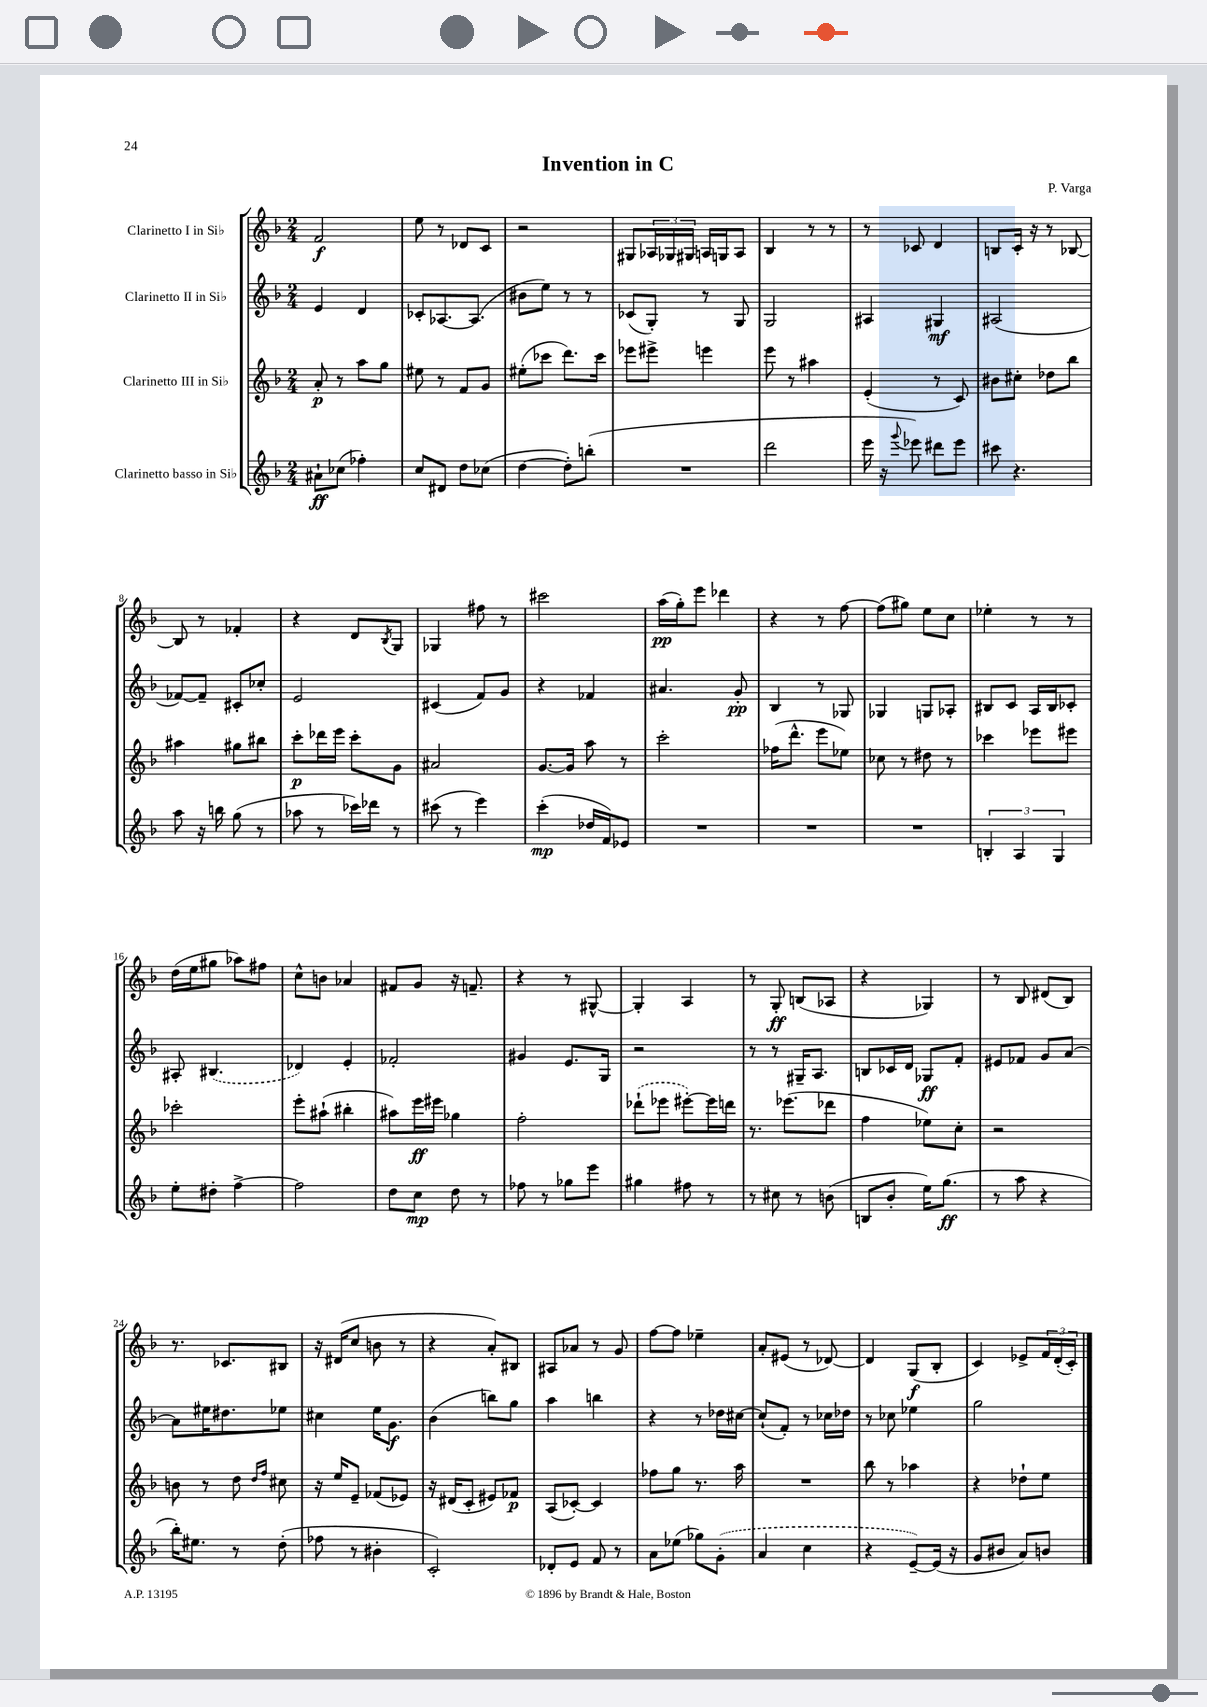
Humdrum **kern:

**kern	**dynam	**kern	**dynam	**kern	**dynam	**kern	**dynam
*part4	*part4	*part3	*part3	*part2	*part2	*part1	*part1
*staff4	*staff4	*staff3	*staff3	*staff2	*staff2	*staff1	*staff1
*I"Clarinetto basso in Si♭	*	*I"Clarinetto III in Si♭	*	*I"Clarinetto II in Si♭	*	*I"Clarinetto I in Si♭	*
*clefG2	*	*clefG2	*	*clefG2	*	*clefG2	*
*k[b-]	*	*k[b-]	*	*k[b-]	*	*k[b-]	*
*M2/4	*	*M2/4	*	*M2/4	*	*M2/4	*
=1	=1	=1	=1	=1	=1	=1	=1
8a#X`\L	ff	8a'/	p	4e/	.	2f/	f
(8cc-X\J	.	8r	.	.	.	.	.
4ff-X'\)	.	8aa\L	.	4d/	.	.	.
.	.	8gg\J	.	.	.	.	.
=2	=2	=2	=2	=2	=2	=2	=2
8cc/L	.	8ee#X\	.	8c-X'/L	.	8ee\	.
8d#X/J	.	8r	.	[8.A-X/	.	8r	.
8dd\L	.	8f/L	.	.	.	8d-X/L	.
.	.	.	.	(8.A-/J]	.	.	.
(8cc-X\J	.	8g/J	.	.	.	8c/J	.
=3	=3	=3	=3	=3	=3	=3	=3
[4dd\	.	(8ee#X'\L	.	8b#X\L	.	2r	.
.	.	8ccc-X\J	.	8ee\J)	.	.	.
8dd'\L])	.	8.ddd\L)	.	8r	.	.	.
(8bbn'\J	.	.	.	8r	.	.	.
.	.	16ccc-\Jk	.	.	.	.	.
=4	=4	=4	=4	=4	=4	=4	=4
2r	.	8eee-X\L	.	(8c-X/L	.	8G#X/L	.
.	.	8eee#X^\J	.	8G'/J)	.	24A-X/L	.
.	.	.	.	.	.	24G-X/	.
.	.	.	.	.	.	24G#X/JJ	.
.	.	4eeen\	.	8r	.	16An/LL	.
.	.	.	.	.	.	16Gn/J	.
.	.	.	.	8G/	.	8A/J	.
=5	=5	=5	=5	=5	=5	=5	=5
2ddd\	.	8eee\	.	2G/	.	4B-/	.
.	.	8r	.	.	.	.	.
.	.	4aa#X\	.	.	.	8r	.
.	.	.	.	.	.	8r	.
=6	=6	=6	=6	=6	=6	=6	=6
16eee\	.	(4e'/	.	4A#X/	.	8r	.
16r	.	.	.	.	.	.	.
8qqggg/	.	.	.	.	.	.	.
8eee-X\)	.	.	.	.	.	8c-X/	.
8ddd#X\L	.	8r	.	4G#X/	mf	4d/	.
8eee-\J	.	8c/)	.	.	.	.	.
=7	=7	=7	=7	=7	=7	=7	=7
8ccc#X\	.	8b#X\L	.	(2A#X/	.	8Bn/L	.
4.r	.	8cc#X'\J	.	.	.	16c'/Jk	.
.	.	.	.	.	.	16r	.
.	.	8dd-X\L	.	.	.	8r	.
.	.	8bb-\J	.	.	.	[8B-X/	.
!!LO:LB:g=z
=8	=8	=8	=8	=8	=8	=8	=8
8aa\	.	4aa#X\	.	[8f-X/L)	.	8B-/]	.
16r	.	.	.	8f-~/J]	.	8r	.
16bbn\	.	.	.	.	.	.	.
(8gg\	.	8gg#X\L	.	8c#X'/L	.	4f-X'/	.
8r	.	8bb#X\J	.	8cc-X'/J	.	.	.
=9	=9	=9	=9	=9	=9	=9	=9
8aa-X\	.	8ccc'\L	p	2e/	.	4r	.
8r	.	16ddd-X\L	.	.	.	.	.
.	.	16eee\JJ	.	.	.	.	.
16ccc-X\LL)	.	8ccc'\L	.	.	.	8d/L	.
16ddd-X\JJ	.	.	.	.	.	.	.
.	.	.	.	.	.	8qB-/	.
8r	.	8g\J	.	.	.	8G/J	.
=10	=10	=10	=10	=10	=10	=10	=10
(8ccc#X\	.	2a#X/	.	(4c#X/	.	4G-X/	.
8r	.	.	.	.	.	.	.
4eee\)	.	.	.	8f/L)	.	8ff#X\	.
.	.	.	.	8g/J	.	8r	.
=11	=11	=11	=11	=11	=11	=11	=11
(4ccc'\	mp	[8.g/L	.	4r	.	2ccc#X\	.
.	.	16g/Jk]	.	.	.	.	.
16dd-X/LL	.	8aa\	.	4f-X/	.	.	.
16f/J)	.	.	.	.	.	.	.
8e-X/J	.	8r	.	.	.	.	.
=12	=12	=12	=12	=12	=12	=12	=12
2r	.	2ccc'\	.	4.a#X/	.	(16aa\LL	pp
.	.	.	.	.	.	16gg'\J)	.
.	.	.	.	.	.	8eee\J	.
.	.	.	.	.	.	4ddd-X\	.
.	.	.	.	8g'/	pp	.	.
=13	=13	=13	=13	=13	=13	=13	=13
2r	.	(16ff-X\KL	.	4B-/	.	4r	.
.	.	8.ddd^^\J	.	.	.	.	.
.	.	8eee\L	.	8r	.	8r	.
.	.	8ee-X\J)	.	8G-X/	.	[8ff\	.
=14	=14	=14	=14	=14	=14	=14	=14
2r	.	8cc-X\	.	4G-X/	.	(8ff\L]	.
.	.	8r	.	.	.	8gg#X\J)	.
.	.	8dd#X\	.	8Gn/L	.	8ee\L	.
.	.	8r	.	8A-X'/J	.	8cc\J	.
=15	=15	=15	=15	=15	=15	=15	=15
6Bn'/	.	4ccc-X\	.	8B#X/L	.	4ee-X'\	.
.	.	.	.	8c/J	.	.	.
6A/	.	.	.	.	.	.	.
.	.	8eee-X\L	.	16A/LL	.	8r	.
.	.	.	.	16B#/J	.	.	.
6G/	.	.	.	.	.	.	.
.	.	8eee#X\J	.	8c-X'/J	.	8r	.
!!LO:LB:g=z
=16	=16	=16	=16	=16	=16	=16	=16
8ee'\L	.	2ccc-X'\	.	8A#X'/	.	(16dd\LL	.
.	.	.	.	.	.	16ee\J	.
8dd#X'\J	.	.	.	(4.B#X/	.	8gg#X\J	.
[4ff^\	.	.	.	.	.	8aa-X\L)	.
.	.	.	.	.	.	8ff#X\J	.
=17	=17	=17	=17	=17	=17	=17	=17
2ff\]	.	8eee'\L	.	4d-X/)	.	8cc^^\L	.
.	.	(8aa#X`\J	.	.	.	8bn\J	.
.	.	4bb#X'\	.	4e'/	.	4a-X/	.
=18	=18	=18	=18	=18	=18	=18	=18
8dd\L	.	8aa#X\L)	.	2f-X'/	.	8f#X/L	.
8cc\J	mp	16eee\L	ff	.	.	8g/J	.
.	.	16eee#X\JJ	.	.	.	.	.
8dd\	.	4gg-X\	.	.	.	16r	.
.	.	.	.	.	.	8.fn~/	.
8r	.	.	.	.	.	.	.
=19	=19	=19	=19	=19	=19	=19	=19
8ff-X\	.	2ff'\	.	4g#X/	.	4r	.
8r	.	.	.	.	.	.	.
8gg-X\L	.	.	.	8.e/L	.	8r	.
8eee\J	.	.	.	.	.	[8G#X^^/	.
.	.	.	.	16G/Jk	.	.	.
=20	=20	=20	=20	=20	=20	=20	=20
4gg#X\	.	(8ddd-X`\L	.	2r	.	4G#'/]	.
.	.	8eee-X\J	.	.	.	.	.
8ff#X\	.	[8eee#X'\L)	.	.	.	4A/	.
8r	.	16eee#\L]	.	.	.	.	.
.	.	16dddn\JJ	.	.	.	.	.
=21	=21	=21	=21	=21	=21	=21	=21
8r	.	8.r	.	8r	.	8r	.
8cc#X\	.	.	.	8r	.	8G'/	ff
.	.	(8.eee-X\L	.	.	.	.	.
8r	.	.	.	16G#X~/KL	.	(8Bn/L	.
.	.	.	.	8.A/J	.	.	.
(8bn\	.	8ddd-X\J	.	.	.	8A-X/J	.
=22	=22	=22	=22	=22	=22	=22	=22
8Bn/L	.	4ff\	.	8Bn/L	.	4r	.
8b-'/J	.	.	.	16c-X/L	.	.	.
.	.	.	.	16d/JJ	.	.	.
16ee\KL)	.	8ee-X\L)	.	8G-X/L	ff	4G-X/)	.
(8.gg\J	ff	.	.	.	.	.	.
.	.	8cc'\J	.	8f'/J	.	.	.
=23	=23	=23	=23	=23	=23	=23	=23
8r	.	2r	.	8e#X/L	.	8r	.
8aa\	.	.	.	8f-X/J	.	8B-/	.
4r	.	.	.	8g/L	.	(8d#X/L	.
.	.	.	.	[8a/J	.	8B-/J)	.
!!LO:LB:g=z
=24	=24	=24	=24	=24	=24	=24	=24
16bb-'\KL)	.	8bn\	.	8a\L]	.	8.r	.
8.ee#X\J	.	.	.	.	.	.	.
.	.	8r	.	16ee#X\K	.	.	.
.	.	.	.	8.dd#X\	.	8.c-X/L	.
8r	.	8dd\	.	.	.	.	.
.	.	16qqdd/LL	.	.	.	.	.
.	.	16qqff/JJ	.	.	.	.	.
(8dd'\	.	8cc#X\	.	8ee-X\J	.	8B#X/J	.
=25	=25	=25	=25	=25	=25	=25	=25
8ff-X\	.	16r	.	4cc#X\	.	16r	.
.	.	16ee/KL	.	.	.	(16d#X/KL	.
8r	.	8e~/J	.	.	.	8cc/J	.
4b#X'\	.	(8f-X/L	.	16ee\KL	.	8bn\	.
.	.	.	.	8.g\J	f	.	.
.	.	8e-X/J)	.	.	.	8r	.
=26	=26	=26	=26	=26	=26	=26	=26
2c'/)	.	16r	.	(4b-\	.	4r	.
.	.	(16d#X/KL	.	.	.	.	.
.	.	8c'/J	.	.	.	.	.
.	.	8e#X/L)	.	8bbn\L)	.	8a'/L)	.
.	.	8f-X/J	p	8gg\J	.	8B#X/J	.
=27	=27	=27	=27	=27	=27	=27	=27
8d-X'/L	.	(8A/L	.	4aa\	.	8A#X/L	.
8e/J	.	[8c-X'/J)	.	.	.	8a-X/J	.
8f/	.	4c-/]	.	4bbn\	.	8r	.
8r	.	.	.	.	.	8g/	.
=28	=28	=28	=28	=28	=28	=28	=28
8a\L	.	8ff-X\L	.	4r	.	[8ff\L	.
(8ee-X\J	.	8gg\J	.	.	.	8ff\J]	.
8gg-X\L)	.	8.r	.	8r	.	4ee-X~\	.
(8g'\J	.	.	.	16dd-X\LL	.	.	.
.	.	16aa\	.	[16cc#X\JJ	.	.	.
=29	=29	=29	=29	=29	=29	=29	=29
4a/	.	2r	.	(8cc#`/L]	.	8a'/L	.
.	.	.	.	8f'/J)	.	(8e#X/J	.
4cc\	.	.	.	8r	.	8r	.
.	.	.	.	16cc-X\LL	.	[8d-X/)	.
.	.	.	.	16dd-X\JJ	.	.	.
=30	=30	=30	=30	=30	=30	=30	=30
4r	.	8bb-\	.	8r	.	4d-/]	.
.	.	8r	.	8cc-X\	.	.	.
[8e~/L)	.	4aa-X\	.	4ee-X\	.	(8G/L	f
(16e/Jk]	.	.	.	.	.	8B-'/J	.
16r	.	.	.	.	.	.	.
=31	=31	=31	=31	=31	=31	=31	=31
8g/L	.	4r	.	2gg\	.	4c/)	.
8b#X/J	.	.	.	.	.	.	.
8a/L)	.	8dd-X`\L	.	.	.	8e-X^/L	.
8bn/J	.	8ee\J	.	.	.	24f/L	.
.	.	.	.	.	.	(24d'/	.
.	.	.	.	.	.	24c'/JJ)	.
==	==	==	==	==	==	==	==
*-	*-	*-	*-	*-	*-	*-	*-
